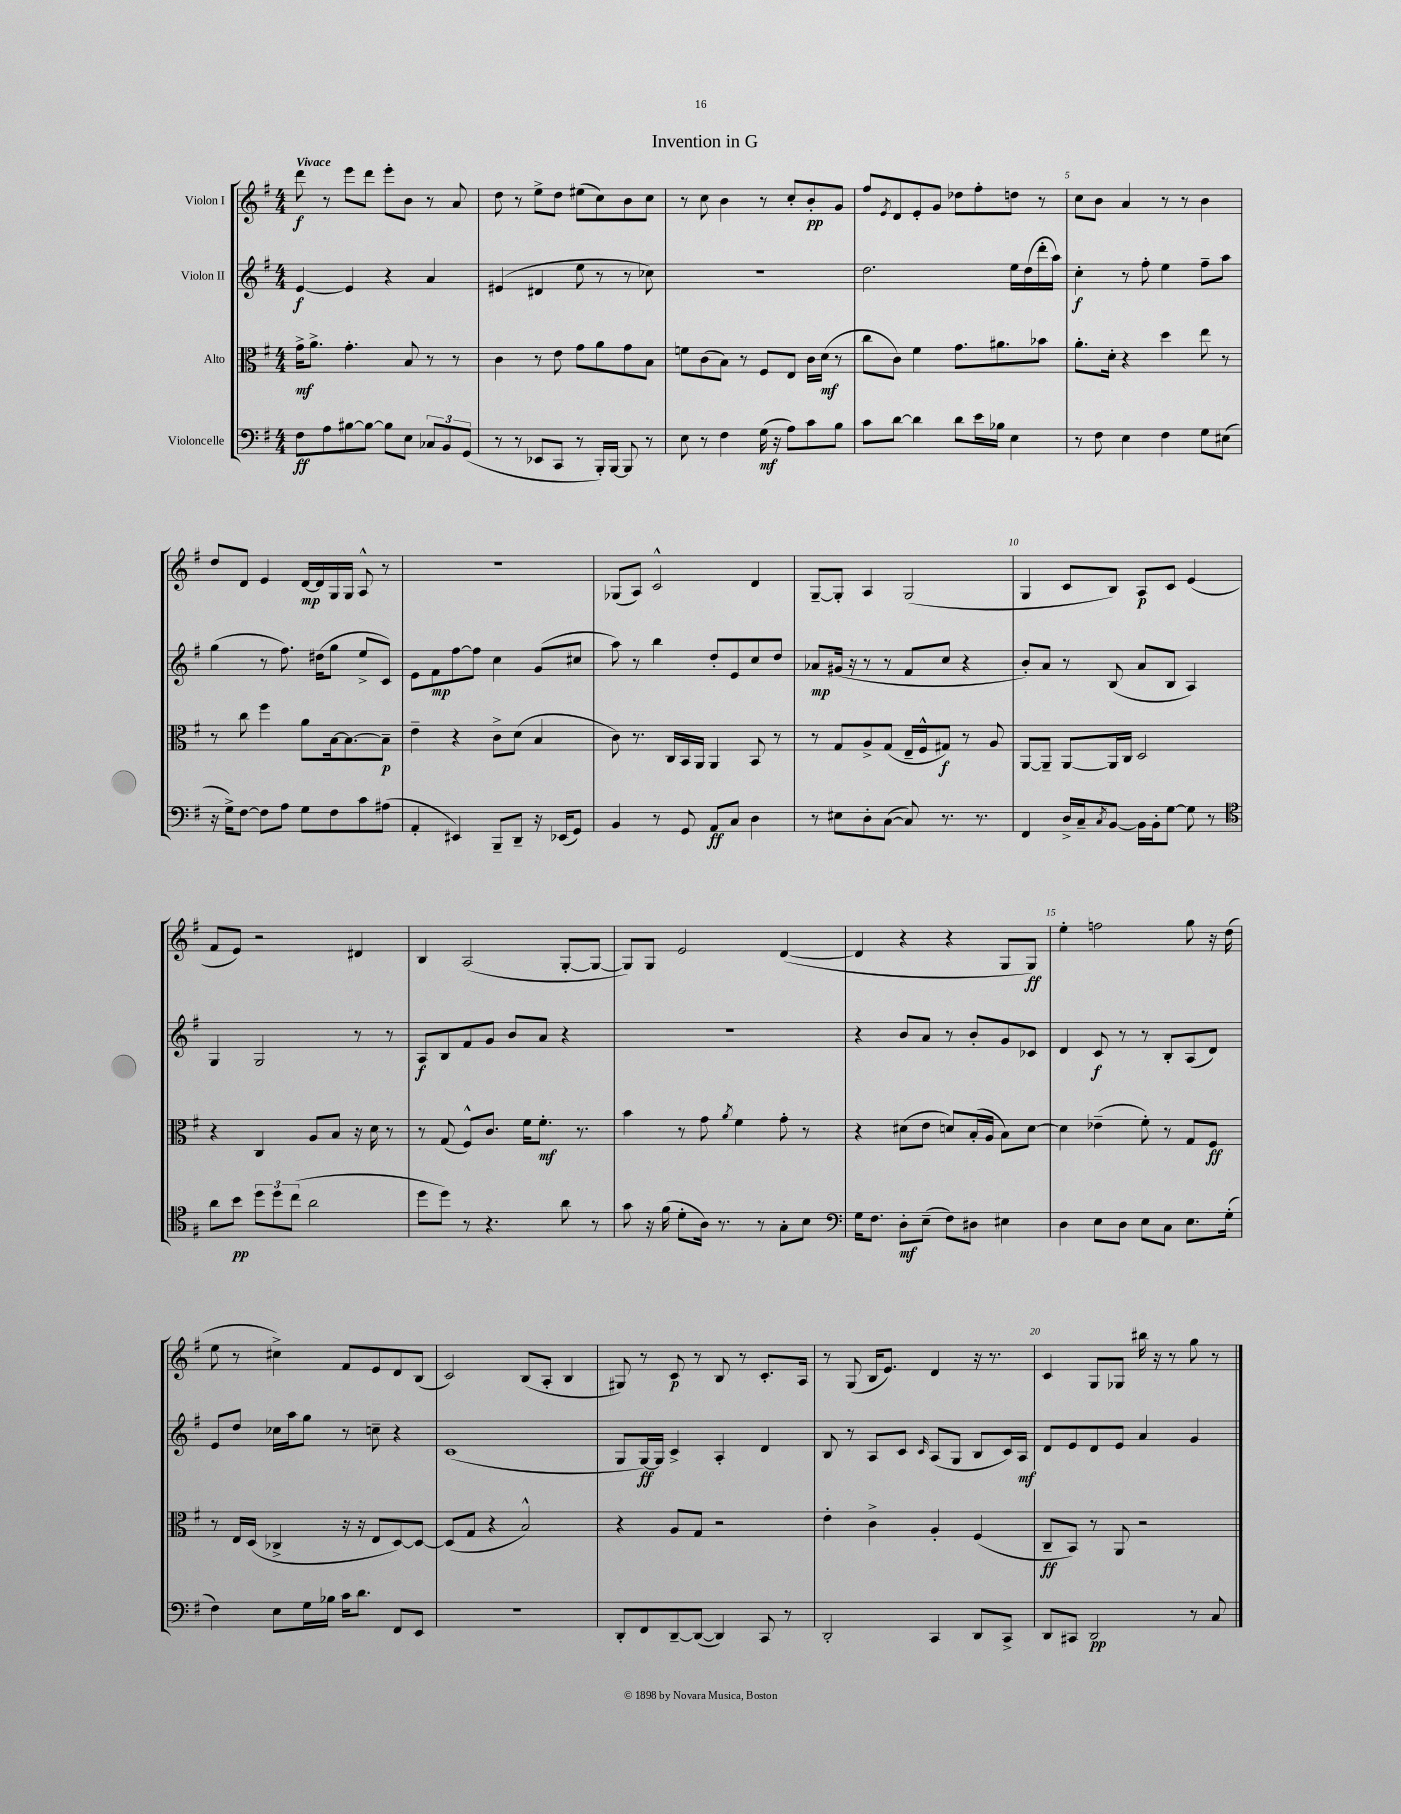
\header { title = "Invention in G" }
<<
\new StaffGroup <<
\new Staff = "s0" \with { instrumentName = "Violon I" } {
    \clef treble \key g \major \numericTimeSignature \time 4/4 \tempo "Vivace"
    d'''8\f r8 e'''8 d'''8 e'''8-. b'8 r8 a'8 |
    d''8 r8 e''8-> d''8 eis''8( c''8) b'8 c''8 |
    r8 c''8 b'4 r8 c''8-. b'8-.\pp g'8 |
    fis''8 \acciaccatura { e'8 } d'8 e'8-. g'8 des''8 fis''8-. d''8 r8 |
    c''8 b'8 a'4 r8 r8 b'4 |
    d''8 d'8 e'4 d'16~\mp d'16 g16 g16 a8-^ r8 |
    R1 |
    ges8( a8) c'2-^ d'4 |
    g8~-- g8-. a4 g2( |
    g4 c'8 b8) a8\p c'8 e'4( |
    fis'8 e'8) r2 dis'4 |
    b4 a2( g8~-. g8~ |
    g8) g8 e'2 d'4~( |
    d'4 r4 r4 g8 g8\ff) |
    e''4-. f''2 g''8 r16 d''16( |
    e''8 r8 cis''4->) fis'8 e'8 d'8 b8( |
    c'2) b8( a8-. b4 |
    gis8) r8 c'8\p r8 b8 r8 c'8.-. a16 |
    r8 g8( b16 e'8.) d'4 r16 r8. |
    c'4 g8 ges8 bis''16 r16 r8 g''8 r8 \bar "|." |
}
\new Staff = "s1" \with { instrumentName = "Violon II" } {
    \clef treble \key g \major \numericTimeSignature \time 4/4
    e'4~\f e'4 r4 a'4 |
    eis'4( dis'4 e''8 r8 r8 ces''8) |
    R1 |
    d''2. e''16 d''16( d'''16-. a''16) |
    c''4-.\f r8 fis''8-. e''4 fis''8-- a''8 |
    g''4( r8 fis''8.) dis''16( g''8 e''8-> c'8) |
    e'8 fis'8\mp fis''8~ fis''8 c''4 g'8( cis''8 |
    a''8) r8 b''4 d''8-. e'8 c''8 d''8 |
    aes'8\mp gis'16( r16 r8 r8 fis'8 c''8 r4 |
    b'8-.) a'8 r8 b8( a'8 b8 a4) |
    g4 g2 r8 r8 |
    a8\f b8 fis'8 g'8 b'8 a'8 r4 |
    R1 |
    r4 b'8 a'8 r8 b'8-. g'8 ces'8 |
    d'4 c'8\f r8 r8 b8-. a8( d'8) |
    e'8 d''8 ces''16 a''16 g''8 r8 c''8-- r4 |
    c'1( |
    g8 g16~\ff) g16 c'4-> a4-. d'4 |
    b8 r8 a8 c'8 \grace { c'16 } a8( g8 b8 c'16) a16\mf |
    d'8 e'8 d'8 e'8 a'4 g'4 \bar "|." |
}
\new Staff = "s2" \with { instrumentName = "Alto" } {
    \clef alto \key g \major \numericTimeSignature \time 4/4
    g'16->\mf a'8.-> g'4.-. b8 r8 r8 |
    c'4 r8 e'8 g'8 a'8 g'8 b8 |
    f'8 c'8( b8) r8 fis8 e8 c'16 d'16\mf( r8 |
    c''8 c'8) fis'4 g'8. ais'8. bes'8 |
    a'8.-. d'16-. r4 d''4 e''8 r8 |
    r8 c''8 fis''4 a'8 b16~ b8.~ b8--\p |
    e'4-- r4 c'8-> d'8( b4 |
    c'8) r8. c16 b,16 a,16 a,4 b,8 r8 |
    r8 g8 a8-> g8( e16-- fis16-^ gis8\f) r8 a8 |
    a,8~ a,8-- a,8~ a,16 c16 d2 |
    r4 c4 a8 b8 r16 d'16 r8 |
    r8 g8( fis8-^) c'8. fis'16 fis'8.-.\mf r8. |
    b'4 r8 g'8 \acciaccatura { a'8 } fis'4 g'8-. r8 |
    r4 dis'8( e'8 d'8) b16-.( a16 b8) d'8~ |
    d'4 ees'4--( fis'8-.) r8 g8 fis8\ff |
    r8 e16 d16( ces4-> r16 r16 e8 d8~) d8~ |
    d8( g8 r4 b2-^) |
    r4 a8 g8 r2 |
    e'4-. c'4-> a4-. fis4( |
    c8--\ff b,8) r8 a,8 r2 \bar "|." |
}
\new Staff = "s3" \with { instrumentName = "Violoncelle" } {
    \clef bass \key g \major \numericTimeSignature \time 4/4
    fis8\ff a8 bis8~ bis8~ bis8 e8 \tuplet 3/2 { ces8 b,8 g,8( } |
    r8 r8 ees,8 c,8 r8 b,,16-.) b,,16~ b,,8 r8 |
    e8 r8 fis4 g16\mf( r16 a8) c'8 b8 |
    c'8 d'8~ d'4 d'8 e'16 bes16 e4 |
    r8 fis8 e4 fis4 g8 eis8( |
    r16 g16->) fis8~ fis8 a8 g8 fis8 c'8 ais8( |
    a,4-. eis,4) b,,8-- d,8-- r16 ees,16( g,8) |
    b,4 r8 g,8 a,8\ff c8 d4 |
    r8 eis8 d8-. c8~( c8) r8. r8. |
    fis,4 d16-> c16-- \acciaccatura { c8 } b,8~ b,16 b,16-. g8~ g8 r8 |
    \clef tenor a'8 b'8\pp \tuplet 3/2 { d''8 d''8 c''8( } a'2 |
    d''8 d''8) r8 r4. a'8 r8 |
    g'8 r16 fis'16( d'8-. a16) r8. r8 g8-. b8 |
    \clef bass g16 fis8. d8-.\mf e8--( fis8) dis8 eis4 |
    d4 e8 d8 e8 c8 e8. g16-.( |
    fis4) e8 g16 bes16 c'16 d'8. fis,8 e,8 |
    R1 |
    d,8-. fis,8 d,8~-- d,8~( d,4) c,8 r8 |
    d,2-. c,4 d,8 c,8-> |
    d,8 cis,8 d,2\pp r8 c8 \bar "|." |
}
>>
>>
\layout { \context { \Score \override BarNumber.break-visibility = ##(#f #t #t) barNumberVisibility = #(every-nth-bar-number-visible 5) } }
